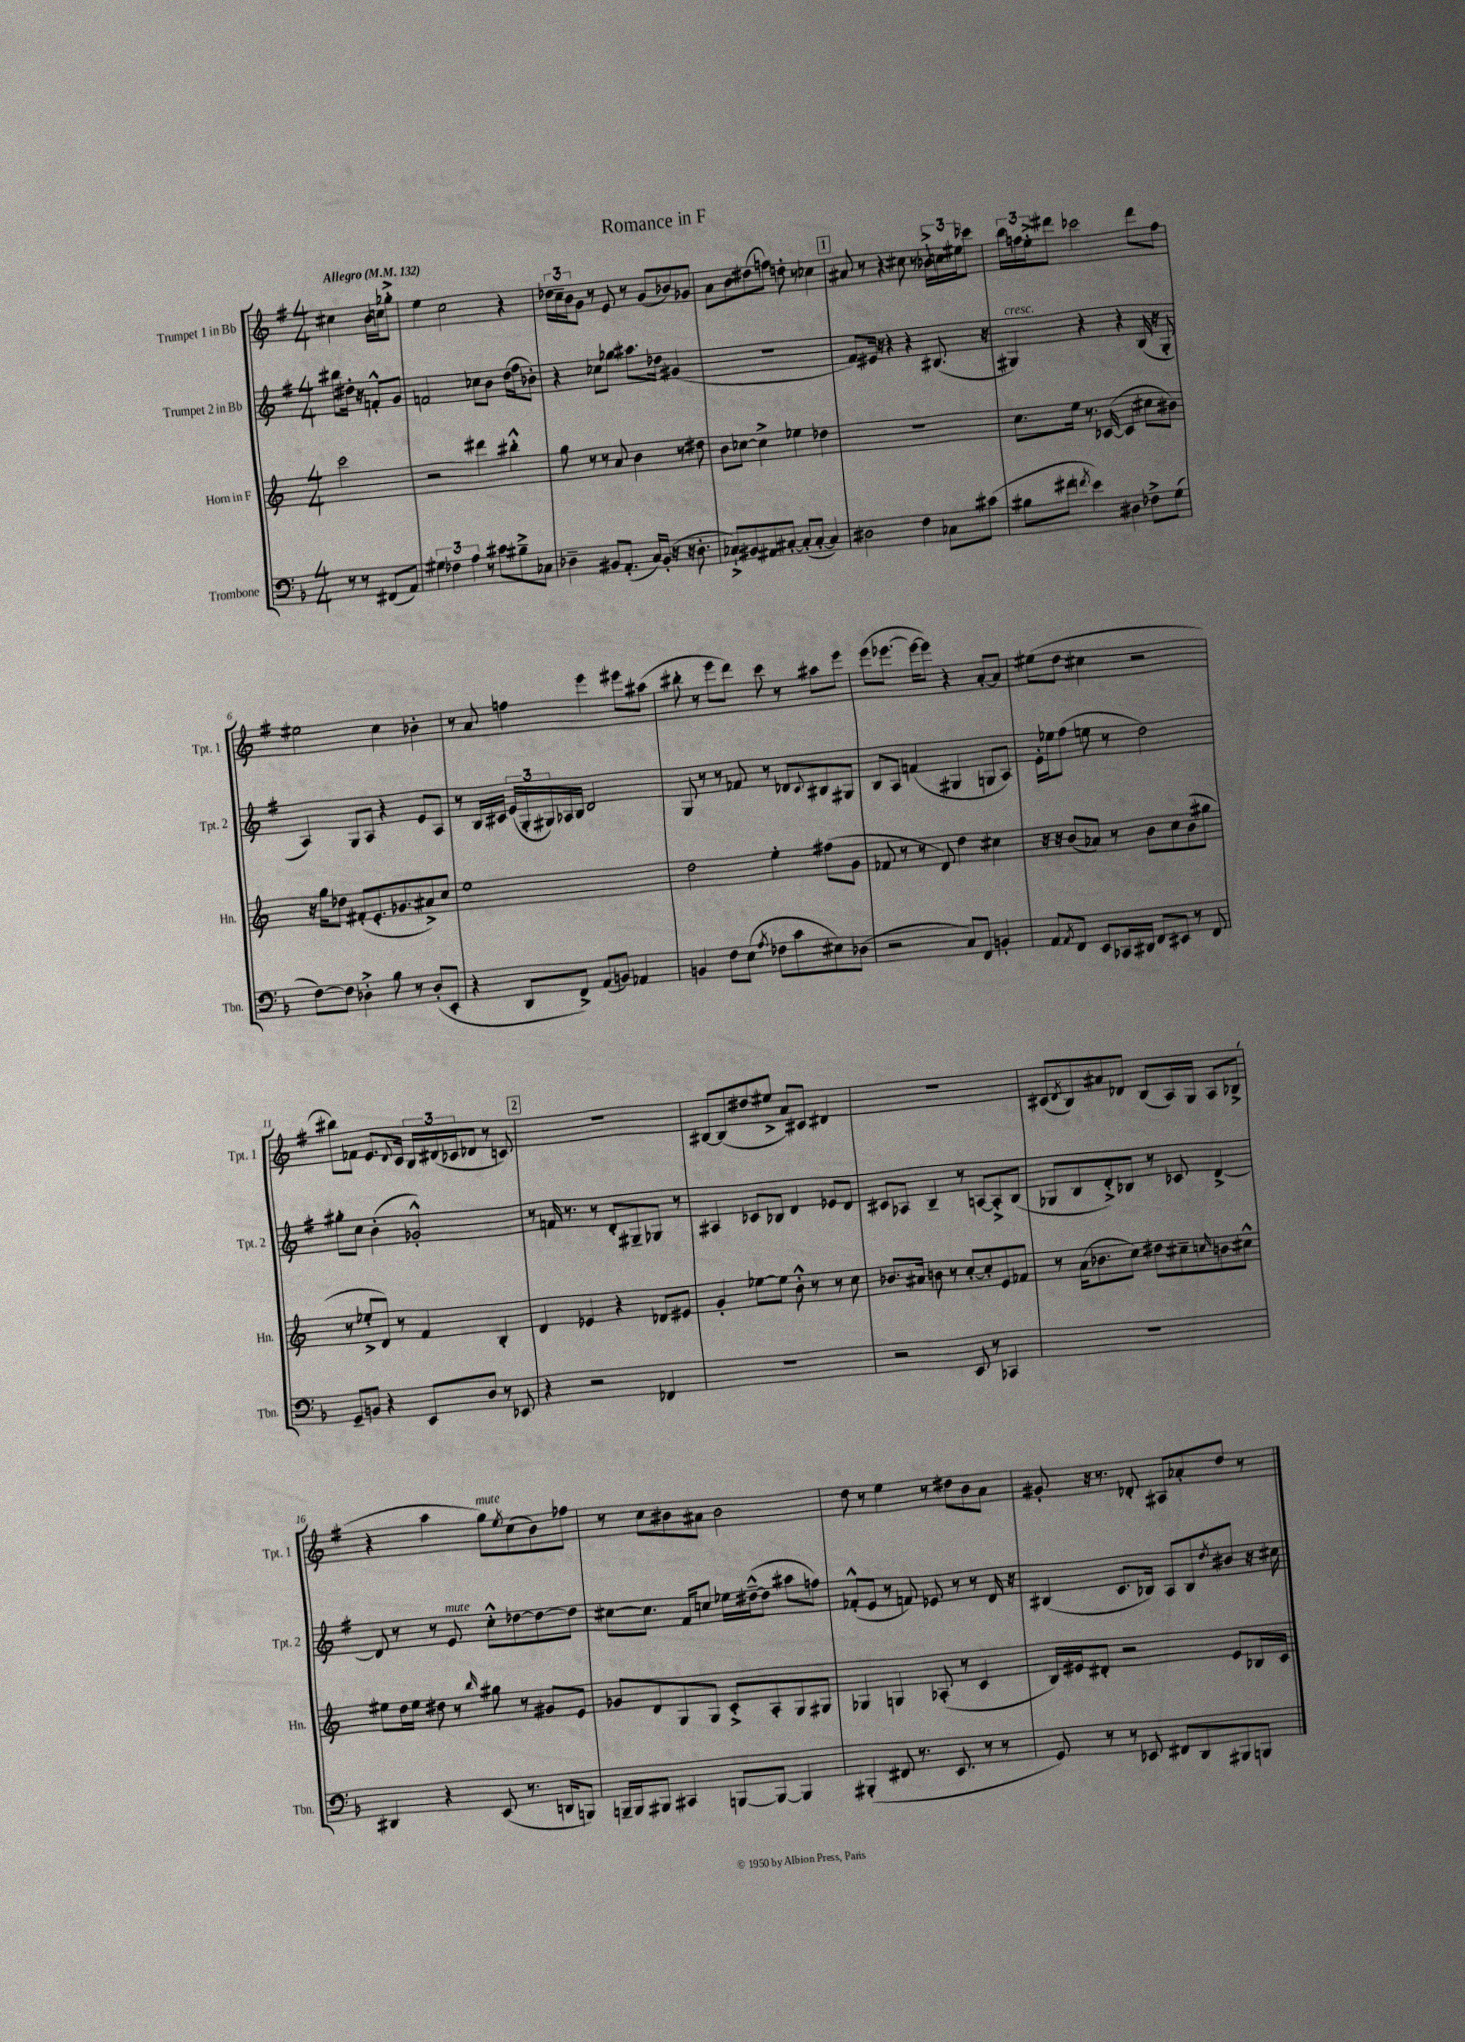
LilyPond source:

\header { title = "Romance in F" }
<<
\new StaffGroup <<
\new Staff = "s0" \with { instrumentName = "Trumpet 1 in Bb" shortInstrumentName = "Tpt. 1" } {
    \clef treble \key g \major \numericTimeSignature \time 4/4 \partial 2 \tempo "Allegro" 4 = 132
    cis''4 b'16 c''16 ges''8-.-> |
    e''4 c''2 r4 |
    \tuplet 3/2 { des''16 c''16-- b'16 } g'8 r8 e'8 r8 g'8( bes'8) ges'8 |
    a'8 b'8 dis''8( f''8) d''8-. r8 ces''4 |
    \mark \markup { \box "1" } ais'8 r8 r4 cis''8 r8 \tuplet 3/2 { bes'16-!-> c''16 eis''16 } ces'''8 |
    \tuplet 3/2 { b''16 f''16 e''16-.-> } dis'''8 ces'''2 dis'''8 f''8 |
    eis''2 c''4 bes'4-. |
    r8 a'8 f''4 e'''4 eis'''8 ais''8( |
    bis''8-. r8 e'''8 d'''8) c'''8 r8 ais''8 e'''8 |
    e'''8( ees'''8.~ ees'''16~ ees'''8) r4 a'8~-. a'8 |
    eis''8( d''8 cis''4 r2 |
    bis''8) fes'8 e'8. \appoggiatura { d'8 } c'16 \tuplet 3/2 { b16 dis'16( ces'16 } des'8 r8 c'8) |
    \mark \markup { \box "2" } R1 |
    bis8~ bis8( dis''8 eis''8-> a'8) cis'8 dis'4 |
    R1 |
    cis'8( \acciaccatura { d'8 } b8) ais'8 des'8 b8( a16) g16 a8 bes8->( |
    r4 a''4 g''8^\markup { \italic "mute" }) \acciaccatura { e''8 } c''8( b'8) fes''8 |
    r8 c''8 bis'8 ais'8 bis'2 |
    d''8 r8 e''4 r8 dis''8 b'8 a'8 |
    gis'8-. r16 r8. des'8-. ais8 aes'8-. d''8 r8 \bar "|." |
}
\new Staff = "s1" \with { instrumentName = "Trumpet 2 in Bb" shortInstrumentName = "Tpt. 2" } {
    \clef treble \key g \major \numericTimeSignature \time 4/4 \partial 2
    bis''8 dis''16-. r16 f'8-.-^ g'8 |
    f'2 ces''8 b'8 d''16( fis''16 bes'8-.) |
    r4 ces''8 ges''8 ais''8. des''16 gis'4( |
    R1 |
    \mark \markup { \box "1" } fis'8) eis'16 r16 r4 r4 bis8.( r16 |
    gis4^\markup { \italic "cresc." }) r4 r4 b16( r16 gis8-. |
    a4) g8 a8 r4 e'8 a8 |
    r8 b16 cis'16 \tuplet 3/2 { e'16( g16-. gis16) } aes16 b16 d'2 |
    g8 r8 r8 fes'8 r8 des'8 \appoggiatura { c'8 } bis8 gis8 |
    b8 a8 f'4( gis4 g8 a8) |
    e'16-. ees''16 fis''8( e''8 r8 d''2) |
    gis''8-. c''8 b'4-.( ges'2-.-^) |
    \mark \markup { \box "2" } r8 f'16 r8. r8 d'8-. gis8-- ges8 r8 |
    ais4 ces'8 bes8 d'4 ees'8 d'8 |
    cis'8 aes8 b4-- r8 a8~ a8-.-> b8( |
    ges8 b8 d'8-.->) bes8 r8 ces'8 d'4~-> |
    d'8 r8 r8 e'8^\markup { \italic "mute" } c''8-.-^ des''8~ des''8~ des''8 |
    cis''8~ cis''8. fis'16 c''8 ees''16 dis''16~---^( dis''8 ais''8 f''8) |
    fes'8-.-^( e'8 r8 f'8) ees'8 r8 r8 d'16 r16 |
    bis4( c'8. bes16) a8 bes8 \acciaccatura { d''8 } bis'8 r16 cis''16 \bar "|." |
}
\new Staff = "s2" \with { instrumentName = "Horn in F" shortInstrumentName = "Hn." } {
    \clef treble \key c \major \numericTimeSignature \time 4/4 \partial 2
    c'''2 |
    r2 dis'''4 bis''4-.-^ |
    g''8 r8 r8 a'8 b'4 r8 dis''8 |
    b'8 ces''8~ ces''4-> ees''4 des''4 |
    \mark \markup { \box "1" } R1 |
    c''8. e''16 r8. ces'16~( ces'4 cis''8 bis'8) |
    r16 g''16 des''8 fis'8-.( e'8.-. ges'8. ais'8->) c''8 |
    e''1 |
    d''2 e''4-. fis''8( g'8 |
    fes'8 r8 r8 d'8) d''4 cis''4 |
    r16 r16 b'8( aes'8) r8 b'8 c''8 b'8( gis''8 |
    r8 ees''8-.-> d'8) r8 f'4 b4-. |
    \mark \markup { \box "2" } d'4 ees'4 r4 des'8 eis'8 |
    g'4-. ees''8~ ees''8 b'8-.-^ r8 r8 c''8 |
    bes'8. ais'16 b'8 r8 c''8~-. c''8-. e'8 fes'8 |
    r8 a'16( bes'8. c''8) dis''8 cis''8-- \grace { c''16 } b'8 cis''8-^ |
    eis''8 d''16 eis''16 dis''8 r8 \grace { b''16 } gis''8 r8 gis'8 e'8 |
    ges'8 d'8 g8 g8 c'8-.-> a8-. g8 gis8 |
    ges4 g4 aes8-.( r8 c'4 |
    b16) eis'16 dis'8-. r2 eis'8 bes16 c'16 \bar "|." |
}
\new Staff = "s3" \with { instrumentName = "Trombone" shortInstrumentName = "Tbn." } {
    \clef bass \key f \major \numericTimeSignature \time 4/4 \partial 2
    r8 r8 fis,8( a,8) |
    \tuplet 3/2 { gis4 fes4 a4 } r8 cis'8 bis8---> ces8 |
    des4-- bis,8 a,8.-.( c16) bis,16-.( r16 r16 des8.-. |
    ces8-!->) bis,8 ais,8 cis8~-. cis8-.( cis8~-. cis4) |
    \mark \markup { \box "1" } dis2 f4 ces8 cis'8( |
    bis8 fis'8 \acciaccatura { f'8 } e'4) dis4 fes8-> g8( |
    f8~) f8 des4-.-> bes8 r8 des8-.( e,8-. |
    r4 d,8 f,8->) a,8( b,8) aes,4 |
    b,4 f8 e8( \acciaccatura { a8 } fes8 c'8 eis8) des8( |
    r2 c8) f,8 b,4-. |
    a,8 \acciaccatura { a,8 } f,8 e,8 ces,16 dis,16 f,8 eis,8 r8 f,8 |
    g,8-- b,8 r4 e,8 d8 r8 ees,8 |
    \mark \markup { \box "2" } r4 r2 fes,4 |
    R1 |
    r2 e,8 r8 ces,4 |
    R1 |
    dis,4 r4 e,8( r8. d,16 b,,8) |
    b,,16-- b,,16 bis,,8 cis,4 b,,8~ b,,8~ b,,4 |
    bis,,4-.( fis,8 r8. e,8. r8 r8 |
    g,8) r8 r8 ees,8 fis,8 d,8 bis,,8 b,,8 \bar "|." |
}
>>
>>
